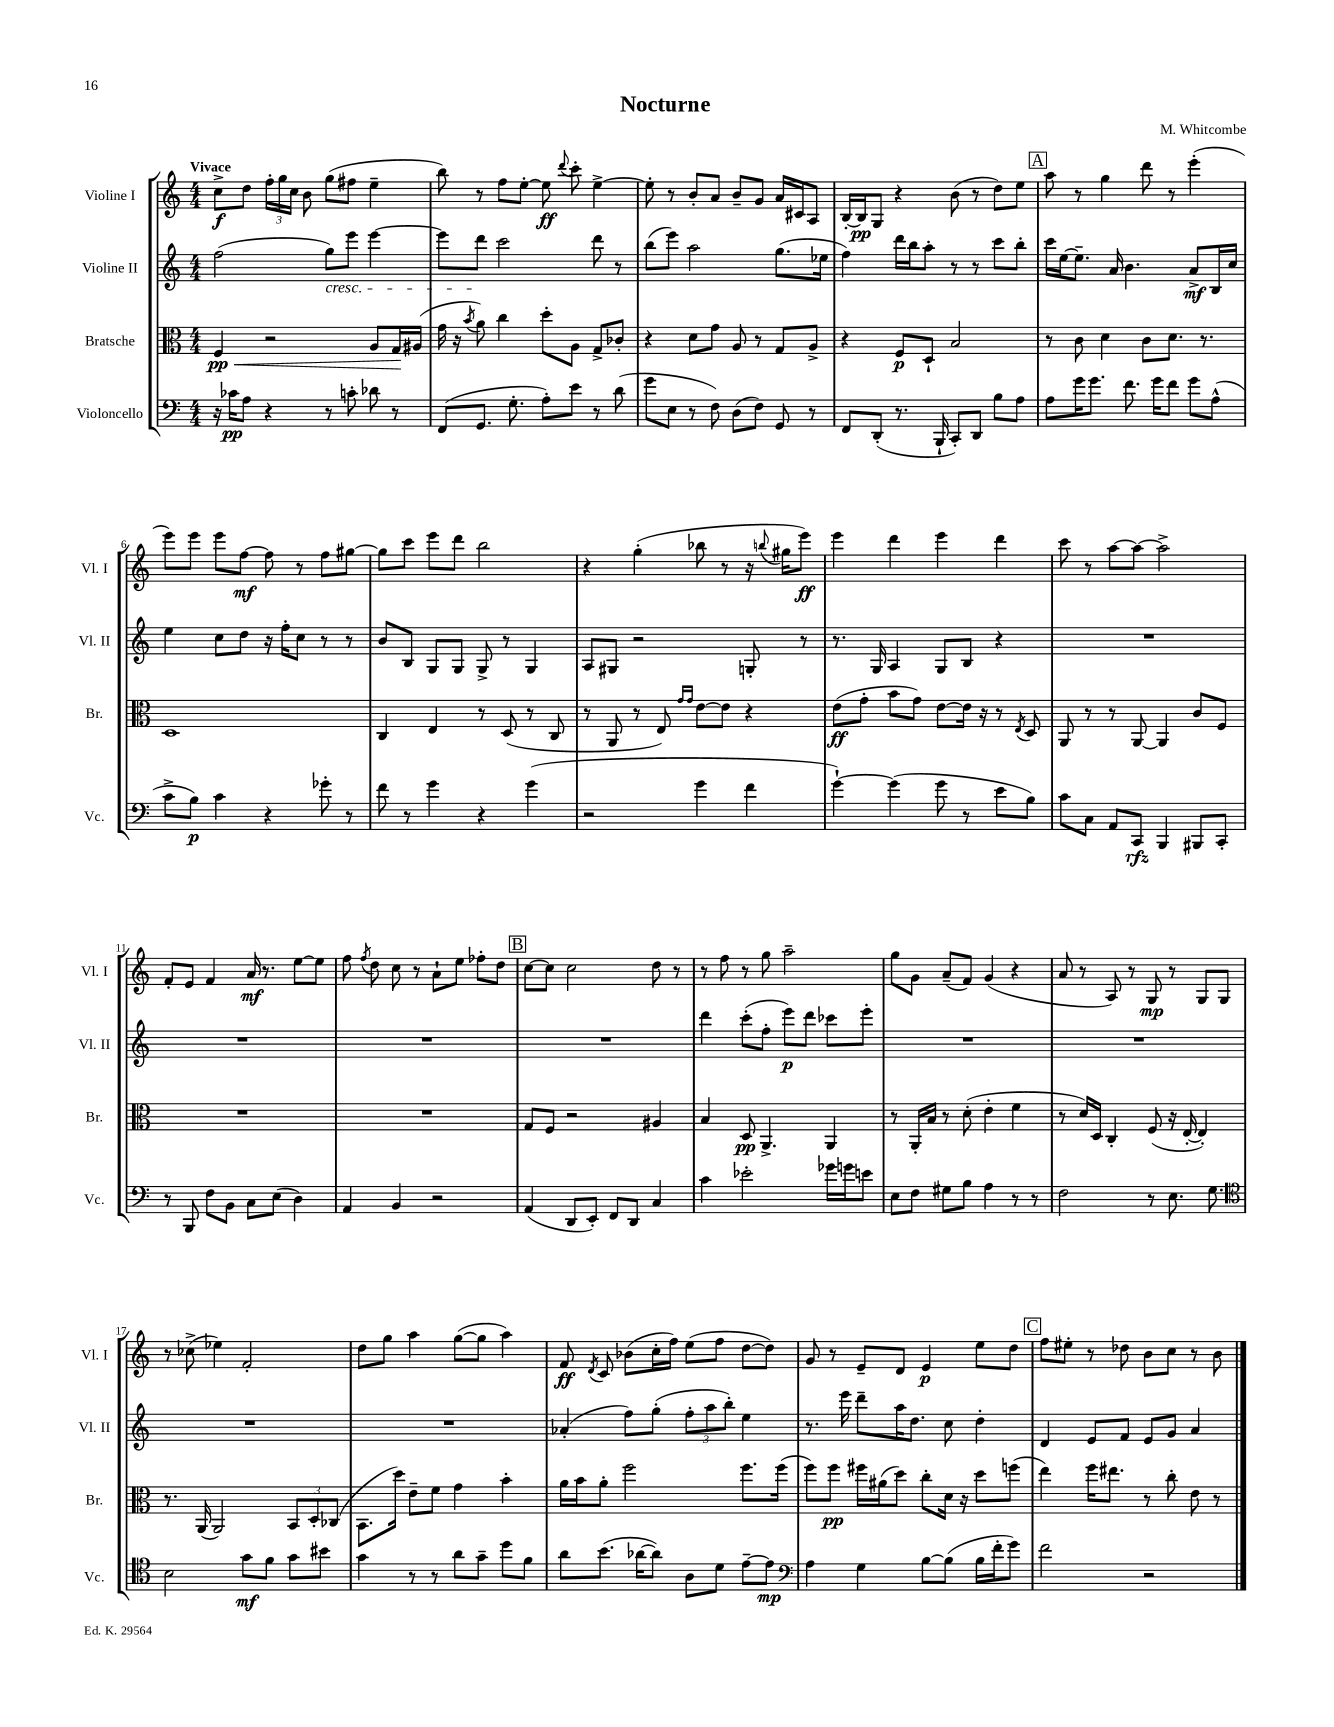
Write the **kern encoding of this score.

**kern	**kern	**kern	**kern
*staff4	*staff3	*staff2	*staff1
*clefF4	*clefC3	*clefG2	*clefG2
*k[]	*k[]	*k[]	*k[]
*M4/4	*M4/4	*M4/4	*M4/4
16r	4F	(2ff	8cc^
16c-	.	.	.
8A	.	.	8dd
4r	2r	.	24ff'
.	.	.	24gg
.	.	.	24cc
.	.	.	8b
8r	.	8gg)	(8gg
8c'	.	8eee	8ff#
8d-	8A	[4eee	4ee~
8r	16G	.	.
.	(16A#	.	.
=	=	=	=
(8FF	16g	8eee]	8bb)
.	16r	.	.
.	8qb	.	.
8.GG	8a)	8ddd	8r
.	4cc	2ccc	8ff
8.G'	.	.	.
.	.	.	[8ee'
8A')	8dd'	.	8ee]
.	.	.	8qqddd
8e	8A	.	8ccc'
8r	8G^	8ddd	[4ee^
(8d	8c-'	8r	.
=	=	=	=
8g	4r	(8bb	8ee']
8E	.	8eee)	8r
8r	8d	2aa	8b'
8F)	8g	.	8a
(8D	8A	.	8b~
8F)	8r	.	8g
8GG	8G	(8.gg	16a
.	.	.	16c#
8r	8A^	.	8A
.	.	16ee-	.
=	=	=	=
8FF	4r	4ff)	[16B'
.	.	.	16B]
(8DD'	.	.	8G
8.r	8F	16ddd	4r
.	.	16bb	.
.	8D`	8aa'	.
16BBB`	.	.	.
8CC')	2B	8r	(8b
8DD	.	8r	8r
8B	.	8ccc	8dd)
8A	.	8bb'	8ee
=	=	=	=
8A	8r	16ccc	8aa
.	.	[16ee	.
16g	8c	8.ee~]	8r
8.g	.	.	.
.	4d	.	4gg
.	.	16a	.
8.f	.	4.b	.
.	8c	.	8ddd
16g	.	.	.
8f	8.d	.	8r
8g	.	8a^	(4eee'
.	8.r	.	.
(8A^^	.	16B	.
.	.	16cc	.
=	=	=	=
8c^	1D	4ee	8eee)
8B)	.	.	8eee
4c	.	8cc	8eee
.	.	8dd	[8ff
4r	.	16r	8ff]
.	.	16ff'	.
.	.	8cc	8r
8g-'	.	8r	8ff
8r	.	8r	[8gg#
=	=	=	=
8f	4C	8b	8gg#]
8r	.	8B	8ccc
4g	4E	8G	8eee
.	.	8G	8ddd
4r	8r	8G^	2bb
.	(8D	8r	.
(4g	8r	4G	.
.	8C	.	.
=	=	=	=
2r	8r	8A	4r
.	8AA	8G#	.
.	8r	2r	(4gg'
.	8E)	.	.
.	16qqg	.	.
.	16qqg	.	.
4g	[8e	.	8bb-
.	8e]	.	8r
4f	4r	8G'	16r
.	.	.	8qqbb
.	.	.	16gg#
.	.	8r	8eee)
=	=	=	=
[4g`)	(8e	8.r	4eee
.	8g'	.	.
.	.	16G	.
(4g]	8b	4A	4ddd
.	8g)	.	.
8g	[8e	8G	4eee
8r	16e]	8B	.
.	16r	.	.
8e	8r	4r	4ddd
.	8qE	.	.
8B)	8D	.	.
=	=	=	=
8c	8AA	1r	8ccc
8C	8r	.	8r
8AA	8r	.	[8aa
8CC	[8AA	.	8aa_
4BBB	4AA]	.	2aa^]
8BBB#	8c	.	.
8CC'	8F	.	.
=	=	=	=
8r	1r	1r	8f'
8BBB	.	.	8e
8F	.	.	4f
8BB	.	.	.
8C	.	.	16a
.	.	.	8.r
(8E	.	.	.
4D)	.	.	[8ee
.	.	.	8ee]
=	=	=	=
4AA	1r	1r	8ff
.	.	.	8qff
.	.	.	8dd
4BB	.	.	8cc
.	.	.	8r
2r	.	.	8a`
.	.	.	8ee
.	.	.	8ff-'
.	.	.	8dd
=	=	=	=
(4AA	8G	1r	[8cc
.	8F	.	8cc]
8DD	2r	.	2cc
8EE')	.	.	.
8FF	.	.	.
8DD	.	.	.
4C	4A#	.	8dd
.	.	.	8r
=	=	=	=
4c	4B	4ddd	8r
.	.	.	8ff
2e-'	8D	(8ccc'	8r
.	4.AA^	8ff'	8gg
.	.	8eee)	2aa~
.	.	8ddd	.
16g-	4AA	8ccc-	.
16g	.	.	.
8e	.	8eee'	.
=	=	=	=
8E	8r	1r	8gg
8F	16AA'	.	8g
.	16B	.	.
8G#	8r	.	(8a~
8B	(8d'	.	8f)
4A	4e'	.	(4g
8r	4f	.	4r
8r	.	.	.
=	=	=	=
2F	8r	1r	8a
.	16d)	.	8r
.	16D	.	.
.	4C'	.	8A)
.	.	.	8r
8r	(8F	.	8G
8.E	16r	.	8r
.	[16E'	.	.
.	4E'])	.	8G
8.G	.	.	.
.	.	.	8G
=	=	=	=
*clefC4	*	*	*
2B	8.r	1r	8r
.	.	.	(8cc-^
.	(16AA	.	.
.	2AA)	.	4ee-)
8g	.	.	2f'
8f	.	.	.
8g	12BB	.	.
.	12D'	.	.
8b#	.	.	.
.	(12C-	.	.
=	=	=	=
4g	8.BB	1r	8dd
.	.	.	8gg
.	16dd)	.	.
8r	8e~	.	4aa
8r	8f	.	.
8a	4g	.	([8gg
8g~	.	.	8gg]
8dd	4b'	.	4aa)
8f	.	.	.
=	=	=	=
8a	16a	(4a-'	8f
.	16b	.	.
.	.	.	8qd
(8.b	8a'	.	8c
.	2ff	8ff)	(8b-
[16a-	.	.	.
8a-])	.	(8gg'	16cc'
.	.	.	16ff)
8A	.	12ff'	(8ee
.	.	12aa	.
8d	.	.	8ff
.	.	12bb')	.
[8e~	8.ff	4ee	[8dd
8e]	.	.	8dd])
.	(16ff	.	.
=	=	=	=
*clefF4	*	*	*
4A	8ff)	8.r	8g
.	8ff	.	8r
.	.	16eee	.
4G	16ff#	8ddd~	8e~
.	(16a#	.	.
.	8dd)	16aa	8d
.	.	8.dd	.
[8B	8cc'	.	4e
(8B]	16d	8cc	.
.	16r	.	.
16B	8dd	4dd'	8ee
16f'	.	.	.
8g)	(8ff	.	8dd
=	=	=	=
2f	4ee)	4d	8ff
.	.	.	8ee#'
.	16ff	8e	8r
.	8.ee#	.	.
.	.	8f	8dd-
2r	8r	8e	8b
.	8cc'	8g	8cc
.	8e	4a	8r
.	8r	.	8b
==	==	==	==
*-	*-	*-	*-
